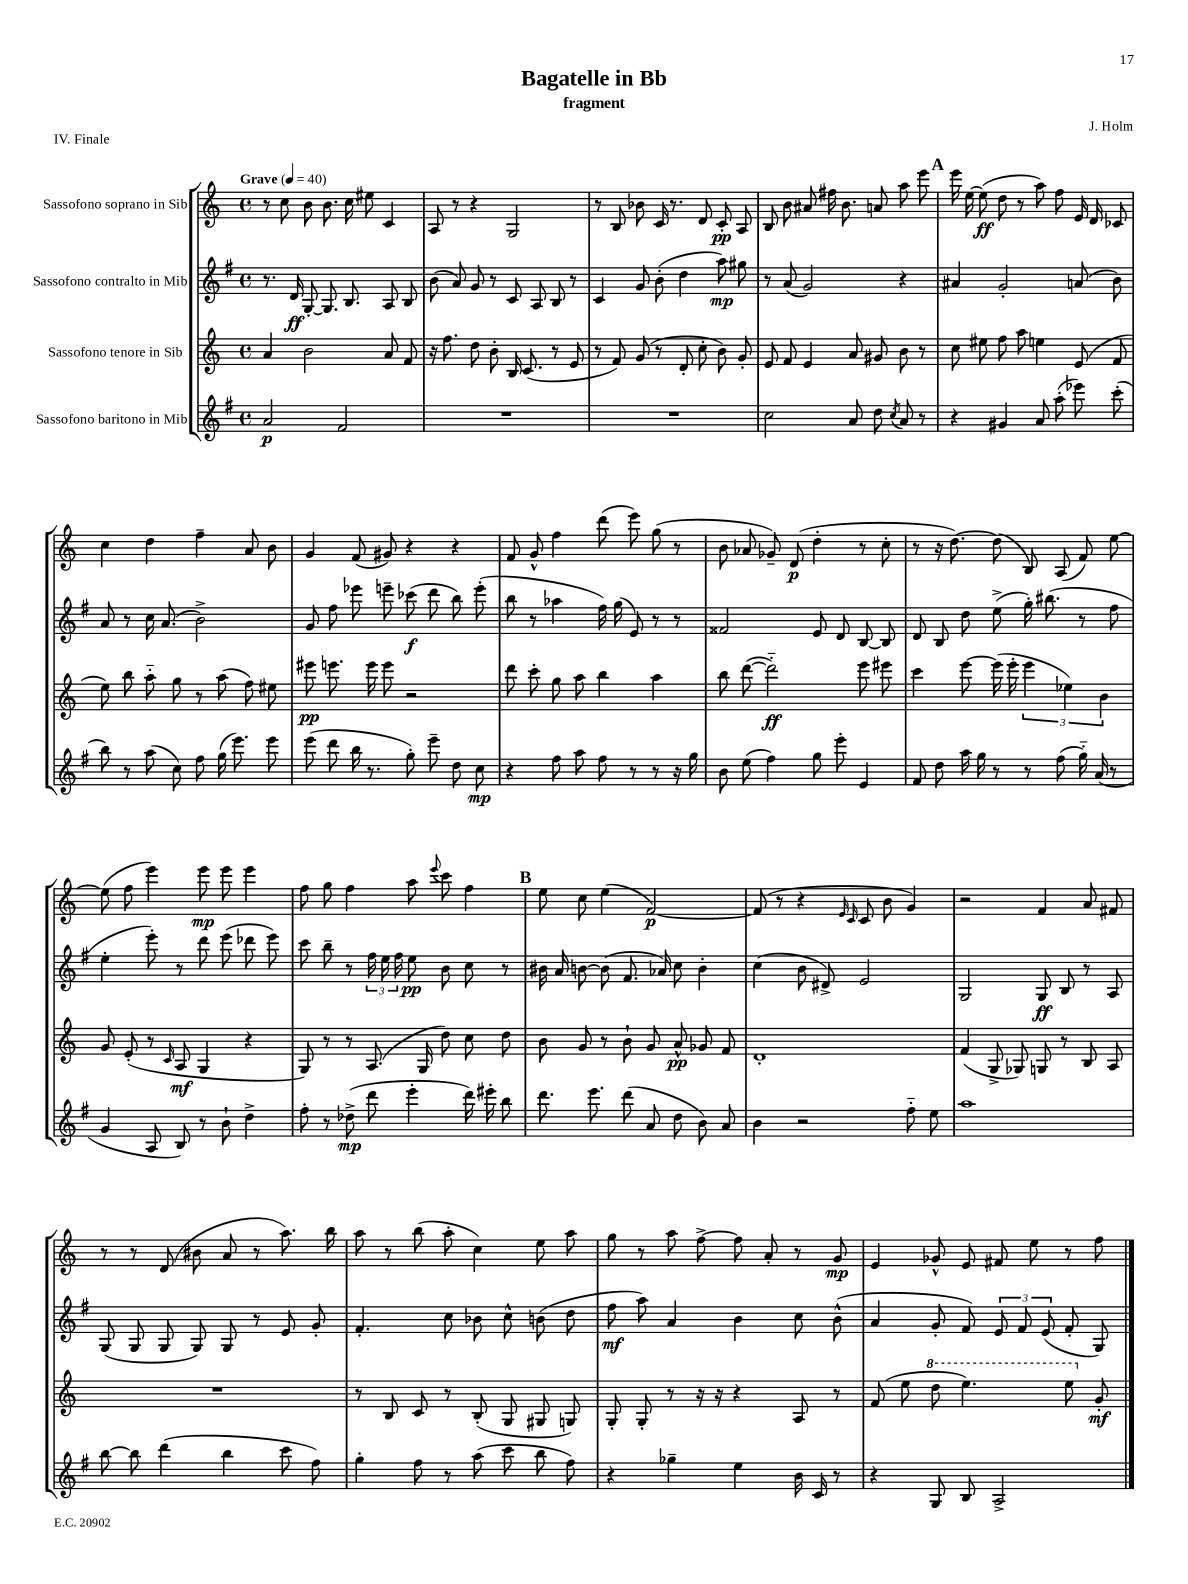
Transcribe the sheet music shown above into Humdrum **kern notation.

**kern	**dynam	**kern	**dynam	**kern	**dynam	**kern	**dynam
*part4	*part4	*part3	*part3	*part2	*part2	*part1	*part1
*staff4	*staff4	*staff3	*staff3	*staff2	*staff2	*staff1	*staff1
*I"Sassofono baritono in Mib	*	*I"Sassofono tenore in Sib	*	*I"Sassofono contralto in Mib	*	*I"Sassofono soprano in Sib	*
*clefG2	*	*clefG2	*	*clefG2	*	*clefG2	*
*k[f#]	*	*k[]	*	*k[f#]	*	*k[]	*
*M4/4	*	*M4/4	*	*M4/4	*	*M4/4	*
*met(c)	*	*met(c)	*	*met(c)	*	*met(c)	*
*MM40	*	*MM40	*	*MM40	*	*MM40	*
=1	=1	=1	=1	=1	=1	=1	=1
!	!	!	!	!	!	!LO:TX:a:B:t=Grave	!
2a/	p	4a/	.	8.r	.	8r	.
.	.	.	.	.	.	8cc\	.
.	.	.	.	16d/	ff	.	.
.	.	2b\	.	[8G'/	.	8b\	.
.	.	.	.	8.G/]	.	8.b\	.
2f#/	.	.	.	.	.	.	.
.	.	.	.	8.B/	.	16cc\	.
.	.	.	.	.	.	8ee#X\	.
.	.	8a/	.	8A/	.	4c/	.
.	.	8f/	.	8B/	.	.	.
=2	=2	=2	=2	=2	=2	=2	=2
1r	.	16r	.	(8b\	.	8A/	.
.	.	8.ff\	.	.	.	.	.
.	.	.	.	8a/)	.	8r	.
.	.	8dd\	.	8g/	.	4r	.
.	.	8b'\	.	8r	.	.	.
.	.	16B/	.	8c/	.	2G/	.
.	.	(8.c/	.	.	.	.	.
.	.	.	.	8A/	.	.	.
.	.	8r	.	8B/	.	.	.
.	.	8e/	.	8r	.	.	.
=3	=3	=3	=3	=3	=3	=3	=3
1r	.	8r	.	4c/	.	8r	.
.	.	8f/)	.	.	.	8B/	.
.	.	(8g/	.	8g/	.	8b-X\	.
.	.	8r	.	(8b'\	.	16c/	.
.	.	.	.	.	.	8.r	.
.	.	8d'/	.	4dd\	.	.	.
.	.	8cc'\	.	.	.	8d/	.
.	.	8b\)	.	8aa\)	mp	8c'/	pp
.	.	8g'/	.	8gg#X\	.	8A/	.
=4	=4	=4	=4	=4	=4	=4	=4
2cc\	.	8e/	.	8r	.	8B/	.
.	.	8f/	.	(8a/	.	8b\	.
.	.	4e/	.	2g/)	.	8a#X/	.
.	.	.	.	.	.	16ff#X\	.
.	.	.	.	.	.	8.b\	.
8a/	.	8a/	.	.	.	.	.
8dd\	.	8g#X/	.	.	.	8an/	.
8qcc/	.	.	.	.	.	.	.
8a/	.	8b\	.	4r	.	8aa\	.
8r	.	8r	.	.	.	8eee\	.
!!LO:REH:place=s1:t=A
=5	=5	=5	=5	=5	=5	=5	=5
4r	.	8cc\	.	4a#X/	.	16eee\	.
.	.	.	.	.	.	[16ee\	.
.	.	8ee#X\	.	.	.	(8ee\]	ff
4g#X/	.	8ff\	.	2g'/	.	8dd\	.
.	.	8aa\	.	.	.	8r	.
8a/	.	4een\	.	.	.	8aa\)	.
(8aa'\	.	.	.	.	.	8ff\	.
8eee-X\)	.	(8e/	.	(8an/	.	16e/	.
.	.	.	.	.	.	16d/	.
(8ccc'\	.	8f/	.	8b\)	.	8c-X/	.
!!LO:LB:g=z
=6	=6	=6	=6	=6	=6	=6	=6
8bb\)	.	8ee\)	.	8a/	.	4cc\	.
8r	.	8bb\	.	8r	.	.	.
(8aa\	.	8aa\	.	16cc\	.	4dd\	.
.	.	.	.	(8.a/	.	.	.
8cc\)	.	8gg\	.	.	.	.	.
8ff#\	.	8r	.	2b^\)	.	4ff~\	.
(16gg\	.	(8aa\	.	.	.	.	.
8.eee\)	.	.	.	.	.	.	.
.	.	8ff\)	.	.	.	8a/	.
8eee\	.	8ee#X\	.	.	.	8b\	.
=7	=7	=7	=7	=7	=7	=7	=7
(8eee\	.	8eee#X\	pp	8g/	.	4g/	.
8ddd\	.	8.eeen\	.	8ff#\	.	.	.
16bb\	.	.	.	8eee-X\	.	(8f/	.
8.r	.	16eee\	.	.	.	.	.
.	.	8eee\	.	8eeen~\	.	8g#X/)	.
8gg'\)	.	2r	.	(8ccc-X\	f	4r	.
8eee~\	.	.	.	8ddd\	.	.	.
8dd\	.	.	.	8bb\)	.	4r	.
8cc\	mp	.	.	(8eee'\	.	.	.
=8	=8	=8	=8	=8	=8	=8	=8
4r	.	8ddd\	.	8bb\	.	8f/	.
.	.	8ccc'\	.	8r	.	8g^^/	.
8ff#\	.	8gg\	.	4aa-X\	.	4ff\	.
8aa\	.	8aa\	.	.	.	.	.
8ff#\	.	4bb\	.	16ff#\)	.	(8ddd\	.
.	.	.	.	(16gg\	.	.	.
8r	.	.	.	8e/)	.	8eee\)	.
8r	.	4aa\	.	8r	.	(8gg\	.
16r	.	.	.	8r	.	8r	.
16gg\	.	.	.	.	.	.	.
=9	=9	=9	=9	=9	=9	=9	=9
8b\	.	8bb\	.	2f##X/	.	8b\	.
(8ee\	.	([8ddd\	.	.	.	8a-X/	.
4ff#\)	.	2ddd\])	ff	.	.	8g-X~/)	.
.	.	.	.	.	.	(8d/	p
8gg\	.	.	.	8e/	.	4dd'\	.
8eee'\	.	.	.	8d/	.	.	.
4e/	.	8eee\	.	[8B/	.	8r	.
.	.	8eee#X\	.	8B/]	.	8cc'\	.
=10	=10	=10	=10	=10	=10	=10	=10
8f#/	.	4ccc\	.	8d/	.	8r	.
8dd\	.	.	.	8B/	.	16r	.
.	.	.	.	.	.	[8.dd\)	.
16aa\	.	[8eee\	.	8dd\	.	.	.
16gg\	.	.	.	.	.	.	.
8r	.	(16eee\]	.	(8ee^\	.	(8dd\]	.
.	.	16eee'\	.	.	.	.	.
8r	.	6eee\	.	16gg'\)	.	8B/)	.
.	.	.	.	(8.bb#X\	.	.	.
(8ff#\	.	.	.	.	.	(8A/	.
.	.	6ee-X\)	.	.	.	.	.
16gg\)	.	.	.	8r	.	8f/)	.
(16a/	.	.	.	.	.	.	.
.	.	6b\	.	.	.	.	.
8r	.	.	.	8ff#\	.	[8ee\	.
!!LO:LB:g=z
=11	=11	=11	=11	=11	=11	=11	=11
4g/	.	8g/	.	4ee'\	.	(8ee\]	.
.	.	(8e'/	.	.	.	8ff\	.
8A/	.	8r	.	8eee'\)	.	4eee\)	.
.	.	16qqc/	.	.	.	.	.
8B/)	.	8A/	mf	8r	.	.	.
8r	.	4G/	.	8ddd\	.	8eee\	mp
8b`\	.	.	.	(8eee\	.	8eee\	.
4dd^\	.	4r	.	8ddd-X\	.	4eee\	.
.	.	.	.	8eee\)	.	.	.
=12	=12	=12	=12	=12	=12	=12	=12
8ff#'\	.	8G/)	.	8ccc\	.	8ff\	.
8r	.	8r	.	8bb~\	.	8gg\	.
(8dd-X^\	mp	8r	.	8r	.	4ff\	.
8ddd\	.	(8.A/	.	24ff#\	.	.	.
.	.	.	.	24ee\	.	.	.
.	.	.	.	24ff#\	.	.	.
4eee'\	.	.	.	8ee\	pp	8aa\	.
.	.	16G/	.	.	.	.	.
.	.	.	.	.	.	8qqeee/	.
.	.	8dd\)	.	8b\	.	8ccc\	.
16ddd\)	.	8cc\	.	8cc\	.	4ff\	.
16eee#X'\	.	.	.	.	.	.	.
8bb\	.	8dd\	.	8r	.	.	.
!!LO:REH:place=s1:t=B
=13	=13	=13	=13	=13	=13	=13	=13
8.ddd\	.	8b\	.	16b#X\	.	8ee\	.
.	.	.	.	16a/	.	.	.
.	.	8g/	.	[8bn\	.	8cc\	.
8.eee\	.	.	.	.	.	.	.
.	.	8r	.	(8b\]	.	(4ee\	.
(8ddd\	.	8b`\	.	8.f#/	.	.	.
8a/	.	8g/	.	.	.	[2f/)	p
.	.	.	.	16a-X/)	.	.	.
8dd\	.	8a^^/	pp	8cc\	.	.	.
8b\)	.	8g-X/	.	4b'\	.	.	.
8a/	.	8f/	.	.	.	.	.
=14	=14	=14	=14	=14	=14	=14	=14
4b\	.	1d'	.	(4cc\	.	(8f/]	.
.	.	.	.	.	.	8r	.
2r	.	.	.	8b\	.	4r	.
.	.	.	.	8d#X^/)	.	.	.
.	.	.	.	.	.	16qqe/	.
.	.	.	.	.	.	16qqc/	.
.	.	.	.	2e/	.	8c/	.
.	.	.	.	.	.	8b\	.
8ff#\	.	.	.	.	.	4g/)	.
8ee\	.	.	.	.	.	.	.
=15	=15	=15	=15	=15	=15	=15	=15
1aa	.	(4f/	.	2G/	.	2r	.
.	.	8G^/	.	.	.	.	.
.	.	8G-X/)	.	.	.	.	.
.	.	8Gn/	.	8G/	ff	4f/	.
.	.	8r	.	8B/	.	.	.
.	.	8B/	.	8r	.	8a/	.
.	.	8A/	.	8A/	.	8f#X/	.
!!LO:LB:g=z
=16	=16	=16	=16	=16	=16	=16	=16
[8bb\	.	1r	.	(8G/	.	8r	.
8bb\]	.	.	.	8G/	.	8r	.
(4ddd\	.	.	.	8G/	.	(8d/	.
.	.	.	.	8G/)	.	8b#X\	.
4bb\	.	.	.	8G/	.	8a/	.
.	.	.	.	8r	.	8r	.
8ccc\	.	.	.	8e/	.	8.aa\)	.
8ff#\)	.	.	.	8g'/	.	.	.
.	.	.	.	.	.	16bb\	.
=17	=17	=17	=17	=17	=17	=17	=17
4gg'\	.	8r	.	4.f#'/	.	8aa\	.
.	.	8B/	.	.	.	8r	.
8ff#\	.	8c/	.	.	.	(8bb\	.
8r	.	8r	.	8cc\	.	8aa'\	.
(8aa\	.	(8B'/	.	8b-X\	.	4cc\)	.
8ccc\	.	8G/	.	8cc^^\	.	.	.
8bb\	.	8G#X/	.	(8bn\	.	8ee\	.
8ff#\)	.	8Gn/)	.	8dd\	.	8aa\	.
=18	=18	=18	=18	=18	=18	=18	=18
4r	.	8G'/	.	8ff#\	mf	8gg\	.
.	.	8G'/	.	8aa\)	.	8r	.
4gg-X~\	.	8r	.	4a/	.	8aa\	.
.	.	16r	.	.	.	[8ff^\	.
.	.	16r	.	.	.	.	.
4ee\	.	4r	.	4b\	.	8ff\]	.
.	.	.	.	.	.	8a'/	.
16b\	.	8A/	.	8cc\	.	8r	.
16c/	.	.	.	.	.	.	.
8r	.	8r	.	(8b^^\	.	8g/	mp
=19	=19	=19	=19	=19	=19	=19	=19
4r	.	(8f/	.	4a/	.	4e/	.
.	.	8ee\	.	.	.	.	.
*	*	*8va	*	*	*	*	*
8G/	.	8ddd\	.	8g'/	.	8g-X^^/	.
8B/	.	4.eee\)	.	8f#/)	.	8e/	.
2A^/	.	.	.	12e/	.	8f#X/	.
.	.	.	.	12f#/	.	.	.
.	.	.	.	.	.	8ee\	.
.	.	.	.	(12e/	.	.	.
.	.	8eee\	.	8f#'/	.	8r	.
*	*	*X8va	*	*	*	*	*
.	.	8g'/	mf	8G/)	.	8ff\	.
==	==	==	==	==	==	==	==
*-	*-	*-	*-	*-	*-	*-	*-
